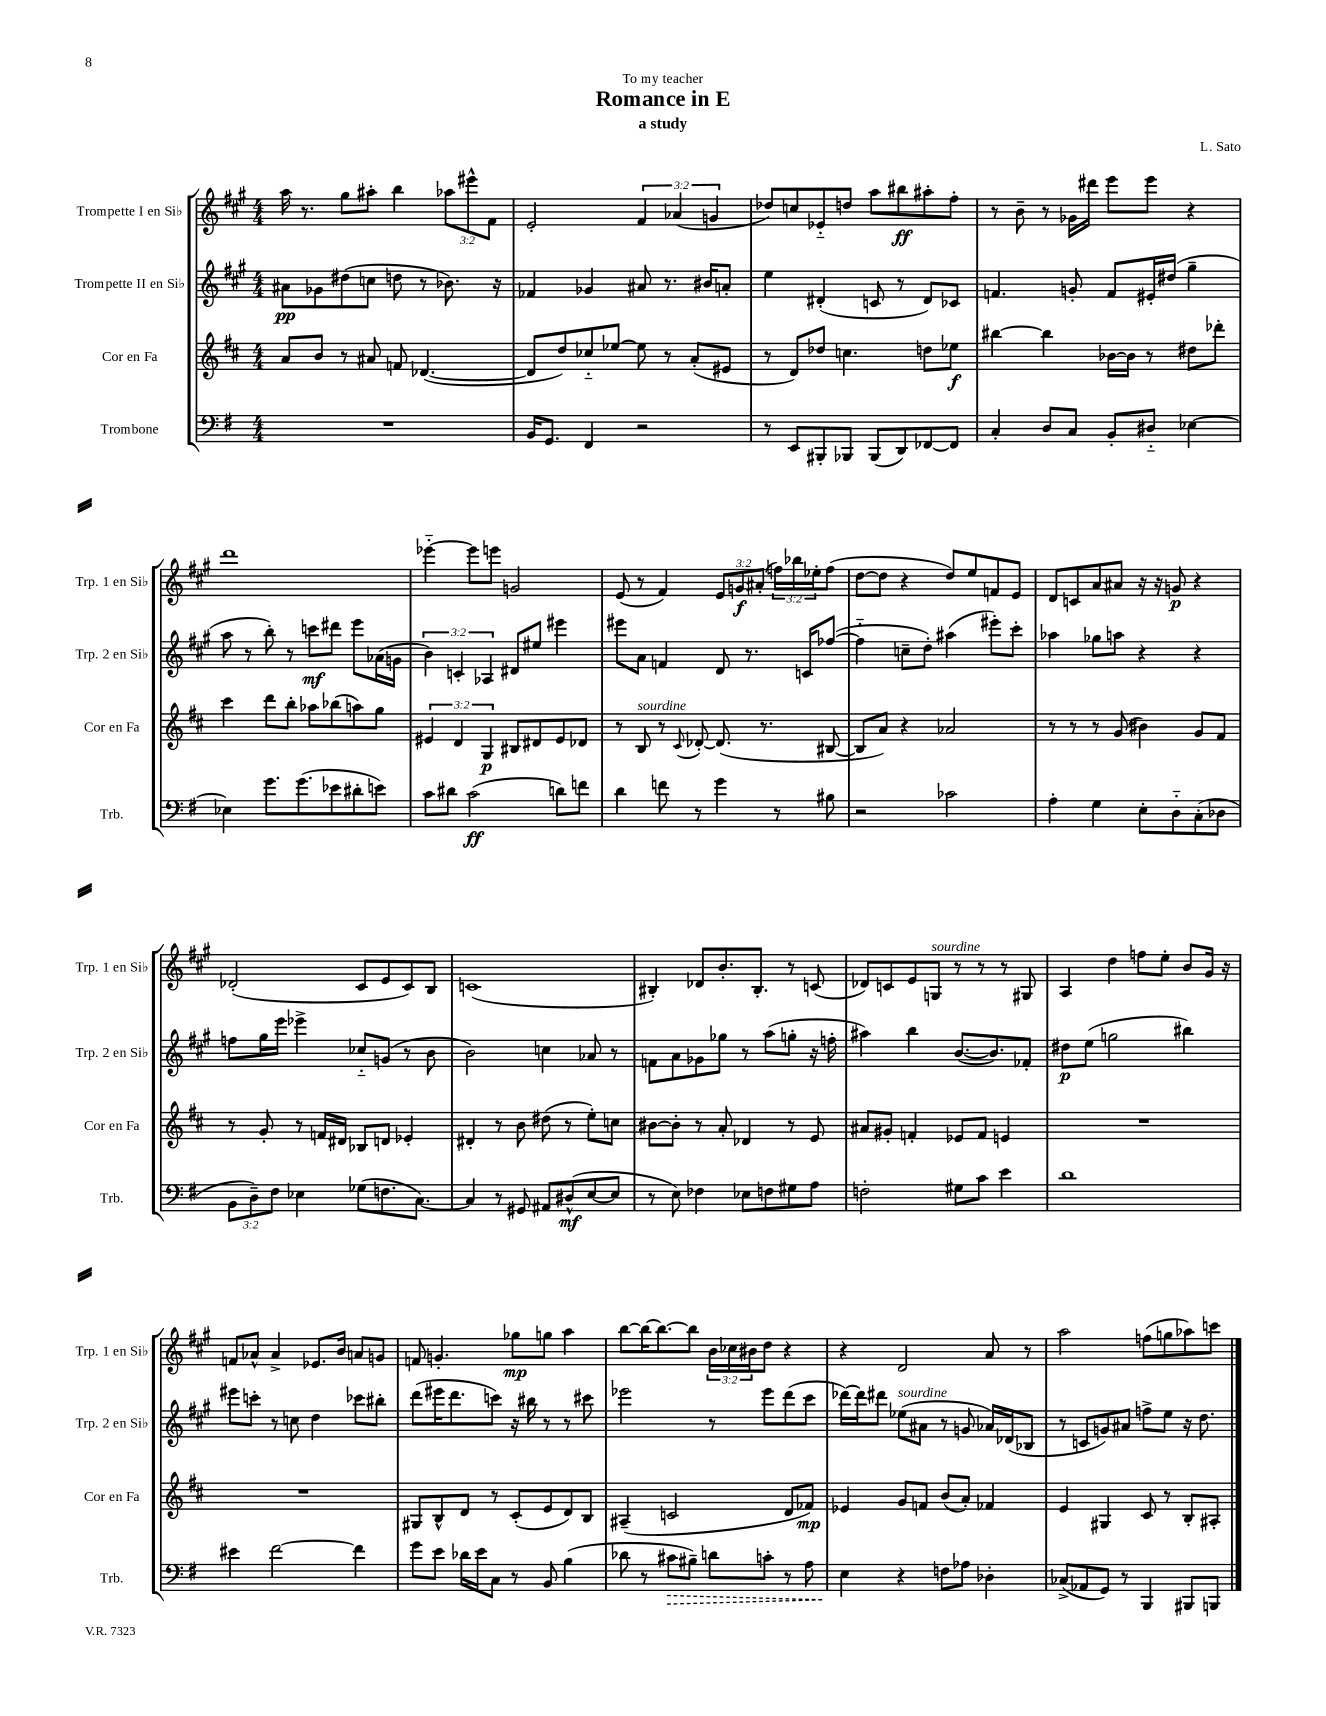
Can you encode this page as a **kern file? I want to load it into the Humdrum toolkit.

**kern	**kern	**kern	**kern
*staff4	*staff3	*staff2	*staff1
*clefF4	*clefG2	*clefG2	*clefG2
*k[f#]	*k[f#c#]	*k[f#c#g#]	*k[f#c#g#]
*M4/4	*M4/4	*M4/4	*M4/4
1r	8a	8a#	16aa
.	.	.	8.r
.	8b	8g-	.
.	8r	(8dd#	8gg#
.	8a#	8cc	8aa#'
.	8f	8dd	4bb
.	([4.d-	8r	.
.	.	8.b-)	12aa-
.	.	.	12eee#^^
.	.	.	12f#
.	.	16r	.
=	=	=	=
16BB	8d-]	4f-	2e'
8.GG	.	.	.
.	8dd)	.	.
4FF#	8cc-'~	4g-	.
.	[8ee-	.	.
2r	8ee-]	8a#	6f#
.	8r	8.r	.
.	.	.	(6a-
.	(8a'	.	.
.	.	16b#	.
.	.	.	6g
.	8e#	8a'	.
=	=	=	=
8r	8r	4ee	8dd-)
8EE	8d)	.	8cc
8BBB#'	8dd-	(4d#'	8e-'~
8BBB-	4.cc	.	8dd
(8BBB-	.	8c	8aa
8DD)	.	8r	8bb#
[8FF-	8dd	8d#)	8aa#'
8FF-]	8ee-	8c-	8ff#'
=	=	=	=
4C'	[4bb#	4.f	8r
.	.	.	8b~
8D	4bb#]	.	8r
8C	.	8g'	16g-
.	.	.	16ddd#
8BB'	[16b-	8f	8eee
.	16b-]	.	.
8D#'~	8r	16e#'	8eee
.	.	(16dd#	.
[4E-	8dd#	4gg#~	4r
.	8ddd-'	.	.
=	=	=	=
4E-]	4ccc#	8aa	1ddd
.	.	8r	.
8.g	8ddd	8bb')	.
.	8bb'	8r	.
(8.g	.	.	.
.	8aa-	8ccc	.
8e-	(8bb-	8ddd#	.
8d#'	8aa)	8eee	.
8e)	8gg	(16a-	.
.	.	16g	.
=	=	=	=
8c	6e#	6b)	[4eee-'~
8d#	.	.	.
.	6d	6c'	.
(2c	.	.	8eee-]
.	6G	6A-	.
.	.	.	8eee
.	8B#	8d#	2g
.	8d#	8ee#	.
8d)	8e#	4eee#	.
8f	8d-	.	.
=	=	=	=
4d	8r	8eee#	(8e
.	8B	8a	8r
8f	8r	4f	4f#)
.	8qqc#	.	.
8r	[8d-'	.	.
4g	(8.d-]	8d	12e
.	.	.	12g
.	.	8.r	.
.	.	.	(12a#'
.	8.r	.	.
8r	.	.	24ff)
.	.	.	24bb-
.	.	16c	.
.	.	.	24ee-'
8B#	[8B#	([8ff-	(8ff
=	=	=	=
2r	8B#]	4ff-'~]	[8dd
.	8a)	.	8dd]
.	4r	8cc~	4r
.	.	8dd')	.
2c-	2a-	(4aa#	8dd)
.	.	.	8ee
.	.	8eee#')	8f
.	.	8ccc#'	8e
=	=	=	=
4A'	8r	4aa-	8d
.	8r	.	8c
4G	8r	8gg-	8a
.	(8g	8aa	8a#
8E'	4b#)	4r	16r
.	.	.	16r
8D'~	.	.	8g
(8C'	8g	4r	4r
8D-	8f#	.	.
=	=	=	=
12BB	8r	8ff	(2d-'
12D~)	.	.	.
.	8g'	16gg#	.
12F#	.	.	.
.	.	16eee	.
4E-	8r	4eee-^	.
.	16f	.	.
.	16d#	.	.
(8G-	8B-	8cc-'~	8c#
8.F	8d	(8g	8e
.	4e-'	8r	8c#)
[8.C)	.	.	.
.	.	8b	8B
=	=	=	=
4C]	4d#'	2b)	(1c
8r	8r	.	.
8GG#	8b	.	.
8AA#	(8dd#	4cc	.
(8D#^^	8r	.	.
[8E	8ee')	8a-	.
8E]	8cc	8r	.
=	=	=	=
8r	[8b#	8f	4B#')
8E)	8b#']	8a	.
4F-	8r	8g-	8d-
.	8a'	8gg-	8.b'
8E-	4d-	8r	.
.	.	.	8.B#'
8F	.	(8aa	.
8G#	8r	8gg'	8r
8A	8e	16r	(8c
.	.	16ff'	.
=	=	=	=
2F'	8a#	4aa#)	8d-)
.	8g#'	.	8c
.	4f'	4bb	8e
.	.	.	8G
8G#	8e-	([8.b	8r
8c	8f	.	8r
.	.	8.b])	.
4e	4e	.	8r
.	.	8f-'	8G#
=	=	=	=
1d	1r	8dd#	4A
.	.	(8ee	.
.	.	2gg	4dd
.	.	.	8ff
.	.	.	8ee'
.	.	4bb#)	8b
.	.	.	16g#
.	.	.	16r
=	=	=	=
4e#	1r	8eee#	8f
.	.	8ccc'	8a-^^
[2f#	.	8r	4a-^
.	.	8cc	.
.	.	4dd	8.e-
.	.	.	16b
4f#]	.	8ccc-	8a
.	.	8bb#'	8g
=	=	=	=
8g	8G#	(8ddd	8f
8e	8B^^	16eee#	4.g'
.	.	8.ddd	.
16d-	8d	.	.
16e	.	.	.
8C	8r	8ccc)	.
8r	(8c#'	16r	8gg-
.	.	16bb#	.
8BB	8e	8r	8gg
(4B	8d)	8r	4aa
.	8B	8ccc#	.
=	=	=	=
8d-	(4A#~	2eee-	[8bb
8r	.	.	16bb_
.	.	.	8.bb_
8c#	2c	.	.
8B#~)	.	.	8bb]
8d	.	8r	24b
.	.	.	24cc-
.	.	.	24b#
8c'	.	8eee-	8dd
8r	8d	(8ddd	4r
8A	8f-)	8ccc#	.
=	=	=	=
4E	4e-	[16ddd-)	4r
.	.	16ddd-]	.
.	.	8ddd#	.
4r	8g	(8ee-	2d
.	8f	8a#	.
8F	(8b	8r	.
8A-	8a')	8g	.
4D-'	4f-	16a-)	8a
.	.	(16d-	.
.	.	8B-	8r
=	=	=	=
(8C-^	4e	8r	2aa
8AA-	.	8c	.
8GG)	4G#	8g)	.
8r	.	8a#	.
4BBB	8c#	8ff^	(8ff
.	8r	8ee	8gg
8BBB#	8B'	16r	8aa-)
.	.	8.dd	.
8BBB	8A#'	.	8ccc
==	==	==	==
*-	*-	*-	*-
